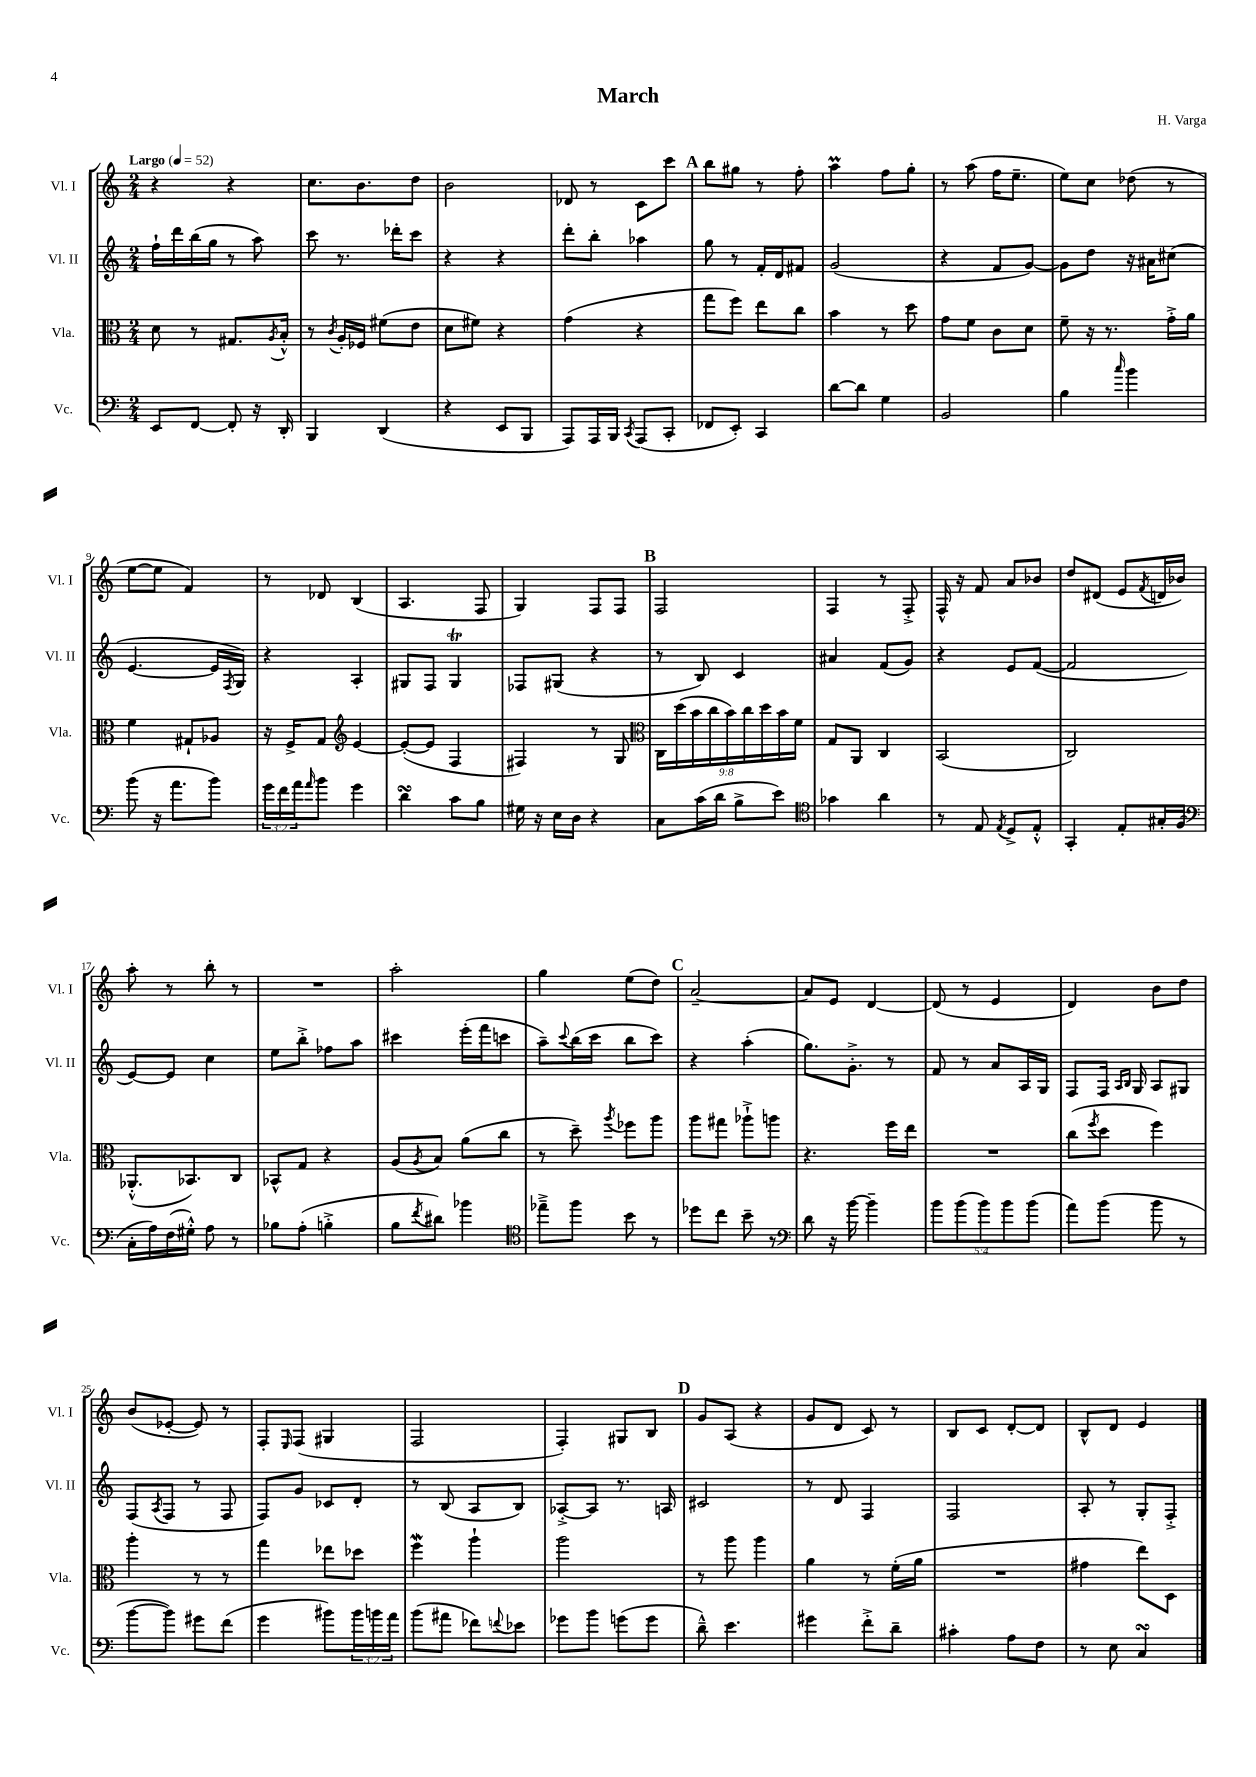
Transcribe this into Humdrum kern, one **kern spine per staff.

**kern	**kern	**kern	**kern
*staff4	*staff3	*staff2	*staff1
*clefF4	*clefC3	*clefG2	*clefG2
*k[]	*k[]	*k[]	*k[]
*M2/4	*M2/4	*M2/4	*M2/4
*MM52	*MM52	*MM52	*MM52
8EE	8d	16ff`	4r
.	.	16ddd	.
[8FF	8r	(16bb	.
.	.	16gg	.
8FF']	8.G#	8r	4r
16r	.	8aa)	.
.	8qA	.	.
16DD'	16B'^^	.	.
=	=	=	=
4BBB	8r	8ccc	8.cc
.	8qc	.	.
.	16A'	8.r	.
.	16F-	.	8.b
(4DD	(8f#	.	.
.	.	16ddd-'	.
.	8e	8ccc	8dd
=	=	=	=
4r	8d	4r	2b
.	8f#)	.	.
8EE	4r	4r	.
8BBB	.	.	.
=	=	=	=
8AAA)	(4g	8ddd'	8d-
16AAA	.	8bb'	8r
16BBB	.	.	.
8qCC	.	.	.
(8AAA	4r	4aa-	8c
8CC'	.	.	8ccc
=	=	=	=
8FF-	8gg	8gg	8bb
8EE')	8ff)	8r	8gg#
4CC	8ee	16f'	8r
.	.	16d	.
.	8cc	8f#	8ff'
=	=	=	=
[8d	4b	(2g	4aa
8d]	.	.	.
4G	8r	.	8ff
.	8dd	.	8gg'
=	=	=	=
2BB	8g	4r	8r
.	8f	.	(8aa
.	8c	8f	16ff
.	.	.	8.ee~
.	8d	[8g)	.
=	=	=	=
4B	8f~	8g]	8ee)
.	16r	8dd	8cc
.	8.r	.	.
16qqcc	.	.	.
4b	.	16r	(8dd-
.	.	16a#	.
.	16g'^	(8cc#	8r
.	16a	.	.
=	=	=	=
(8b	4f	[4.e	[8ee
16r	.	.	8ee]
8.a	.	.	.
.	8G#`	.	4f)
8b)	8A-	16e]	.
.	.	8qF	.
.	.	16G)	.
=	=	=	=
24g	16r	4r	8r
24f	.	.	.
.	16F^	.	.
24a	.	.	.
16qqa	.	.	.
8b	8G	.	8d-
*	*clefG2	*	*
4g	[4e	4A'	(4B
=	=	=	=
4d	(8e'_	8G#	4.A
.	8e]	8F	.
8c	4F	4G#	.
8B	.	.	8F
=	=	=	=
16G#	4F#)	8F-	4G)
16r	.	.	.
16E	.	(8G#	.
16D	.	.	.
4r	8r	4r	8F
.	8G	.	8F
=	=	=	=
*	*clefC3	*	*
8C	18C	8r	2F
.	(18dd	.	.
.	18b	.	.
(16c	.	8B)	.
.	18cc	.	.
16d	.	.	.
.	18b)	.	.
8B^	.	4c	.
.	18cc	.	.
.	18dd	.	.
8e)	.	.	.
.	18b	.	.
.	18f	.	.
=	=	=	=
*clefC4	*	*	*
4g-	8G	4a#	4F
.	8AA	.	.
4a	4C	(8f	8r
.	.	8g)	8F'^
=	=	=	=
8r	(2BB	4r	16F^^
.	.	.	16r
8E	.	.	8f
8qE	.	.	.
8D^	.	8e	8a
8E'^^	.	([8f	8b-
=	=	=	=
4GG'	2C)	2f]	8dd
.	.	.	(8d#
8E'	.	.	8e
.	.	.	8qf
16G#'	.	.	16d
(16F	.	.	16b-)
=	=	=	=
*clefF4	*	*	*
16C'	(8.AA-'^^	[8e)	8aa'
16A)	.	.	.
(16F	.	8e]	8r
16G#'^^)	8.BB-)	.	.
8A	.	4cc	8bb'
8r	8C	.	8r
=	=	=	=
8B-	8BB-^^	8ee	2r
(8A'	8G	8bb'^	.
4B'^	4r	8ff-	.
.	.	8aa	.
=	=	=	=
8B	(8A	4ccc#	2aa'
8qf	8qA	.	.
8d#)	8B)	.	.
4b-	(8a	(16eee'	.
.	.	16fff	.
.	8cc	8ccc	.
=	=	=	=
*clefC4	*	*	*
8ee-~^	8r	8aa~)	4gg
.	.	8qqccc	.
8ff	8dd~)	(16bb	.
.	.	16ccc	.
.	8qaa	.	.
8b	8ff-	8bb	(8ee
8r	8aa	8ccc)	8dd)
=	=	=	=
8dd-	8aa	4r	[2a~
8cc	8gg#	.	.
8b~	8aa-`^	(4aa'	.
8r	8aa	.	.
=	=	=	=
*clefF4	*	*	*
8d	4.r	8.gg)	8a]
16r	.	.	8e
[16b	.	8.g'^	.
4b~]	.	.	[4d
.	16ff	8r	.
.	16ee	.	.
=	=	=	=
10b	2r	8f	(8d]
(10b	.	.	.
.	.	8r	8r
10b)	.	.	.
.	.	8a	4e
10b	.	.	.
.	.	16A	.
(10b	.	.	.
.	.	16G	.
=	=	=	=
8a)	(8cc	8F	4d)
.	8qff	.	.
(8b	8dd	16F	.
.	.	16qqA	.
.	.	16qqB	.
.	.	16G	.
8b	4ff)	8A	8b
8r	.	8G#	8dd
=	=	=	=
[8b	4aa'	(8F	(8b
.	.	8qA	.
8b])	.	8F	[8e-'
8g#	8r	8r	8e-])
(8f	8r	8F	8r
=	=	=	=
4g	4gg	8F)	8F'
.	.	.	16qqE
.	.	8g	(8F
8b#)	8ee-	8c-	4G#
24b#	8dd-	8d'	.
24b	.	.	.
24a	.	.	.
=	=	=	=
(8b	4ff	8r	2F
8a#	.	(8B	.
8f-)	4aa`	8A	.
8qqf	.	.	.
8e-	.	8B)	.
=	=	=	=
8g-	2aa	[8A-'^	4F')
8b	.	8A-]	.
(8g	.	8.r	8G#
8g	.	.	8B
.	.	16A	.
=	=	=	=
8d~^^)	8r	2c#	8g
4.e	8aa	.	(8A
.	4aa	.	4r
=	=	=	=
4g#	4a	8r	8g
.	.	8d	8d
8f'^	8r	4F	8c)
8d~	(16f'	.	8r
.	16a	.	.
=	=	=	=
4c#'	2r	2F	8B
.	.	.	8c
8A	.	.	[8d'
8F	.	.	8d]
=	=	=	=
8r	4g#	8A'	8B^^
8E	.	8r	8d
4C	8ee)	8G'	4e
.	8D	8F'^	.
==	==	==	==
*-	*-	*-	*-
